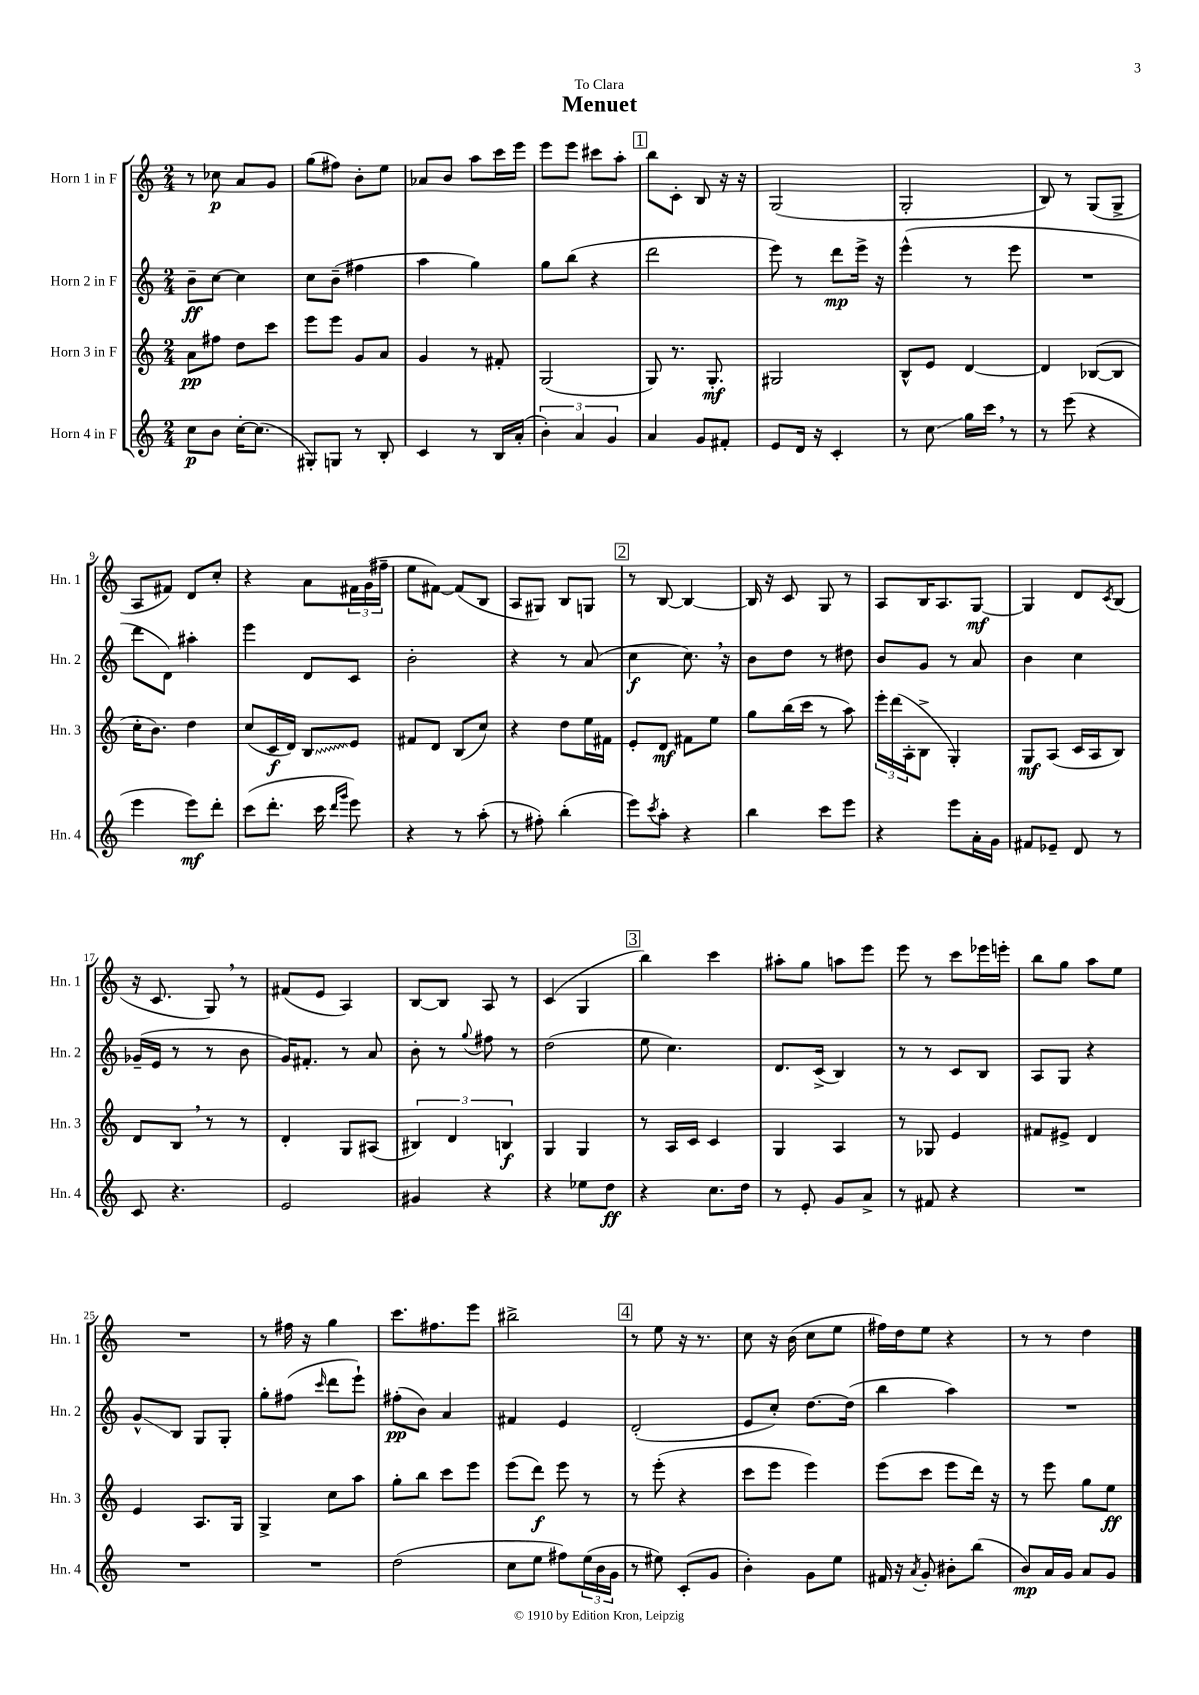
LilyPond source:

\header { title = "Menuet" dedication = "To Clara" }
<<
\new StaffGroup <<
\new Staff = "s0" \with { instrumentName = "Horn 1 in F" shortInstrumentName = "Hn. 1" } {
    \clef treble \key c \major \numericTimeSignature \time 2/4
    r8 ces''8\p a'8 g'8 |
    g''8( fis''8) b'8-. e''8 |
    aes'8 b'8 a''8 c'''16 e'''16 |
    e'''8 e'''8 cis'''8 a''8-. |
    \mark \markup { \box "1" } b''8 c'8-. b8 r16 r16 |
    g2( |
    g2-. |
    b8) r8 g8( g8-> |
    a8 fis'8) d'8 c''8-. |
    r4 a'8 \tuplet 3/2 { fis'16 g'16( fis''16-- } |
    e''8 fis'8~) fis'8( b8 |
    a8 gis8) b8 g8 |
    \mark \markup { \box "2" } r8 b8~ b4~ |
    b16 r16 c'8 g8 r8 |
    a8 b16 a8. g8~\mf |
    g4 d'8 \acciaccatura { c'8 } b8( |
    r16 c'8. g8) \breathe r8 |
    fis'8( e'8 a4) |
    b8~ b8 a8 r8 |
    c'4( g4 |
    \mark \markup { \box "3" } b''4) c'''4 |
    ais''8-. g''8 a''8 e'''8 |
    e'''8 r8 c'''8 ees'''16 e'''16-. |
    b''8 g''8 a''8 e''8 |
    R2 |
    r8 fis''16 r16 g''4 |
    c'''8. fis''8. e'''8 |
    bis''2-> |
    \mark \markup { \box "4" } r8 e''8 r16 r8. |
    c''8 r16 b'16( c''8 e''8 |
    fis''16) d''16 e''8 r4 |
    r8 r8 d''4 \bar "|." |
}
\new Staff = "s1" \with { instrumentName = "Horn 2 in F" shortInstrumentName = "Hn. 2" } {
    \clef treble \key c \major \numericTimeSignature \time 2/4
    b'8--\ff c''8~ c''4 |
    c''8 b'8--( fis''4 |
    a''4 g''4) |
    g''8 b''8( r4 |
    \mark \markup { \box "1" } d'''2 |
    e'''8) r8 d'''8\mp e'''16-> r16 |
    e'''4-^( r8 e'''8 |
    R2 |
    d'''8 d'8) ais''4-. |
    e'''4 d'8 c'8 |
    b'2-. |
    r4 r8 a'8( |
    \mark \markup { \box "2" } c''4\f c''8.) \breathe r16 |
    b'8 d''8 r8 dis''8 |
    b'8 g'8 r8 a'8 |
    b'4 c''4 |
    ges'16--( e'16 r8 r8 b'8 |
    g'16) fis'8.-. r8 a'8 |
    b'8-. r8 \appoggiatura { g''8 } fis''8 r8 |
    d''2( |
    \mark \markup { \box "3" } e''8 c''4.) |
    d'8. c'16->( b4) |
    r8 r8 c'8 b8 |
    a8 g8 r4 |
    g'8-^\glissando b8 g8 g8-. |
    g''8-. fis''8( \grace { c'''16 } d'''8 e'''8-!) |
    fis''8-.\pp( b'8) a'4 |
    fis'4 e'4 |
    \mark \markup { \box "4" } d'2-.( |
    e'8 c''8-.) d''8.~ d''16( |
    b''4 a''4) |
    R2 \bar "|." |
}
\new Staff = "s2" \with { instrumentName = "Horn 3 in F" shortInstrumentName = "Hn. 3" } {
    \clef treble \key c \major \numericTimeSignature \time 2/4
    a'8\pp fis''8 d''8 c'''8 |
    e'''8 e'''8 g'8 a'8 |
    g'4 r8 fis'8-. |
    g2( |
    \mark \markup { \box "1" } g8) r8. g8.-.\mf |
    gis2 |
    b8-^ e'8 d'4~ |
    d'4 bes8~( bes8 |
    c''16-. b'8.) d''4 |
    c''8( c'16\f d'16) \once \override Glissando.style = #'zigzag b8\glissando e'8 |
    fis'8 d'8 b8( c''8) |
    r4 d''8 e''16 fis'16 |
    \mark \markup { \box "2" } e'8-. d'8\mf fis'8 e''8 |
    g''8 b''16( c'''16 r8 a''8) |
    \tuplet 3/2 { e'''16-. d'''16( a16-. } b8-> g4-.) |
    g8\mf a8( c'16 a16 b8) |
    d'8 b8 \breathe r8 r8 |
    d'4-. g8 ais8( |
    \tuplet 3/2 { bis4) d'4 b4\f } |
    g4 g4 |
    \mark \markup { \box "3" } r8 a16 c'16 c'4 |
    g4 a4 |
    r8 ges8 e'4 |
    fis'8 eis'8-> d'4 |
    e'4 a8. g16 |
    g4-> c''8 a''8 |
    g''8-. b''8 c'''8 e'''8 |
    e'''8( d'''8\f) e'''8 r8 |
    \mark \markup { \box "4" } r8 e'''8-.( r4 |
    c'''8 e'''8 e'''4) |
    e'''8( c'''8 e'''8 d'''16) r16 |
    r8 e'''8 g''8 e''8\ff \bar "|." |
}
\new Staff = "s3" \with { instrumentName = "Horn 4 in F" shortInstrumentName = "Hn. 4" } {
    \clef treble \key c \major \numericTimeSignature \time 2/4
    c''8\p b'8 c''16~-. c''8.( |
    gis8-.) g8 r8 b8-. |
    c'4 r8 b16 a'16-.( |
    \tuplet 3/2 { b'4-.) a'4 g'4 } |
    \mark \markup { \box "1" } a'4 g'8 fis'8-. |
    e'8 d'16 r16 c'4-. |
    r8 c''8\glissando g''16 c'''16 \breathe r8 |
    r8 e'''8( r4 |
    e'''4 e'''8\mf) d'''8-. |
    c'''8( d'''8.-. c'''16 \grace { d'''16 g'''16 } e'''8) |
    r4 r8 a''8-.( |
    r8 fis''8-.) b''4-.( |
    \mark \markup { \box "2" } e'''8) \acciaccatura { c'''8 } a''8-. r4 |
    b''4 c'''8 e'''8 |
    r4 e'''8 a'16-. g'16 |
    fis'8 ees'8-- d'8 r8 |
    c'8 r4. |
    e'2 |
    gis'4 r4 |
    r4 ees''8 d''8\ff |
    \mark \markup { \box "3" } r4 c''8. d''16 |
    r8 e'8-. g'8 a'8-> |
    r8 fis'8 r4 |
    R2 |
    R2 |
    R2 |
    d''2( |
    c''8 e''8 fis''8) \tuplet 3/2 { e''16( b'16 g'16 } |
    \mark \markup { \box "4" } r8 eis''8) c'8-.( g'8 |
    b'4-.) g'8 e''8 |
    fis'16 r16 \acciaccatura { a'8 } g'8-. bis'8-. b''8( |
    b'8\mp) a'16 g'16 a'8 g'8 \bar "|." |
}
>>
>>
